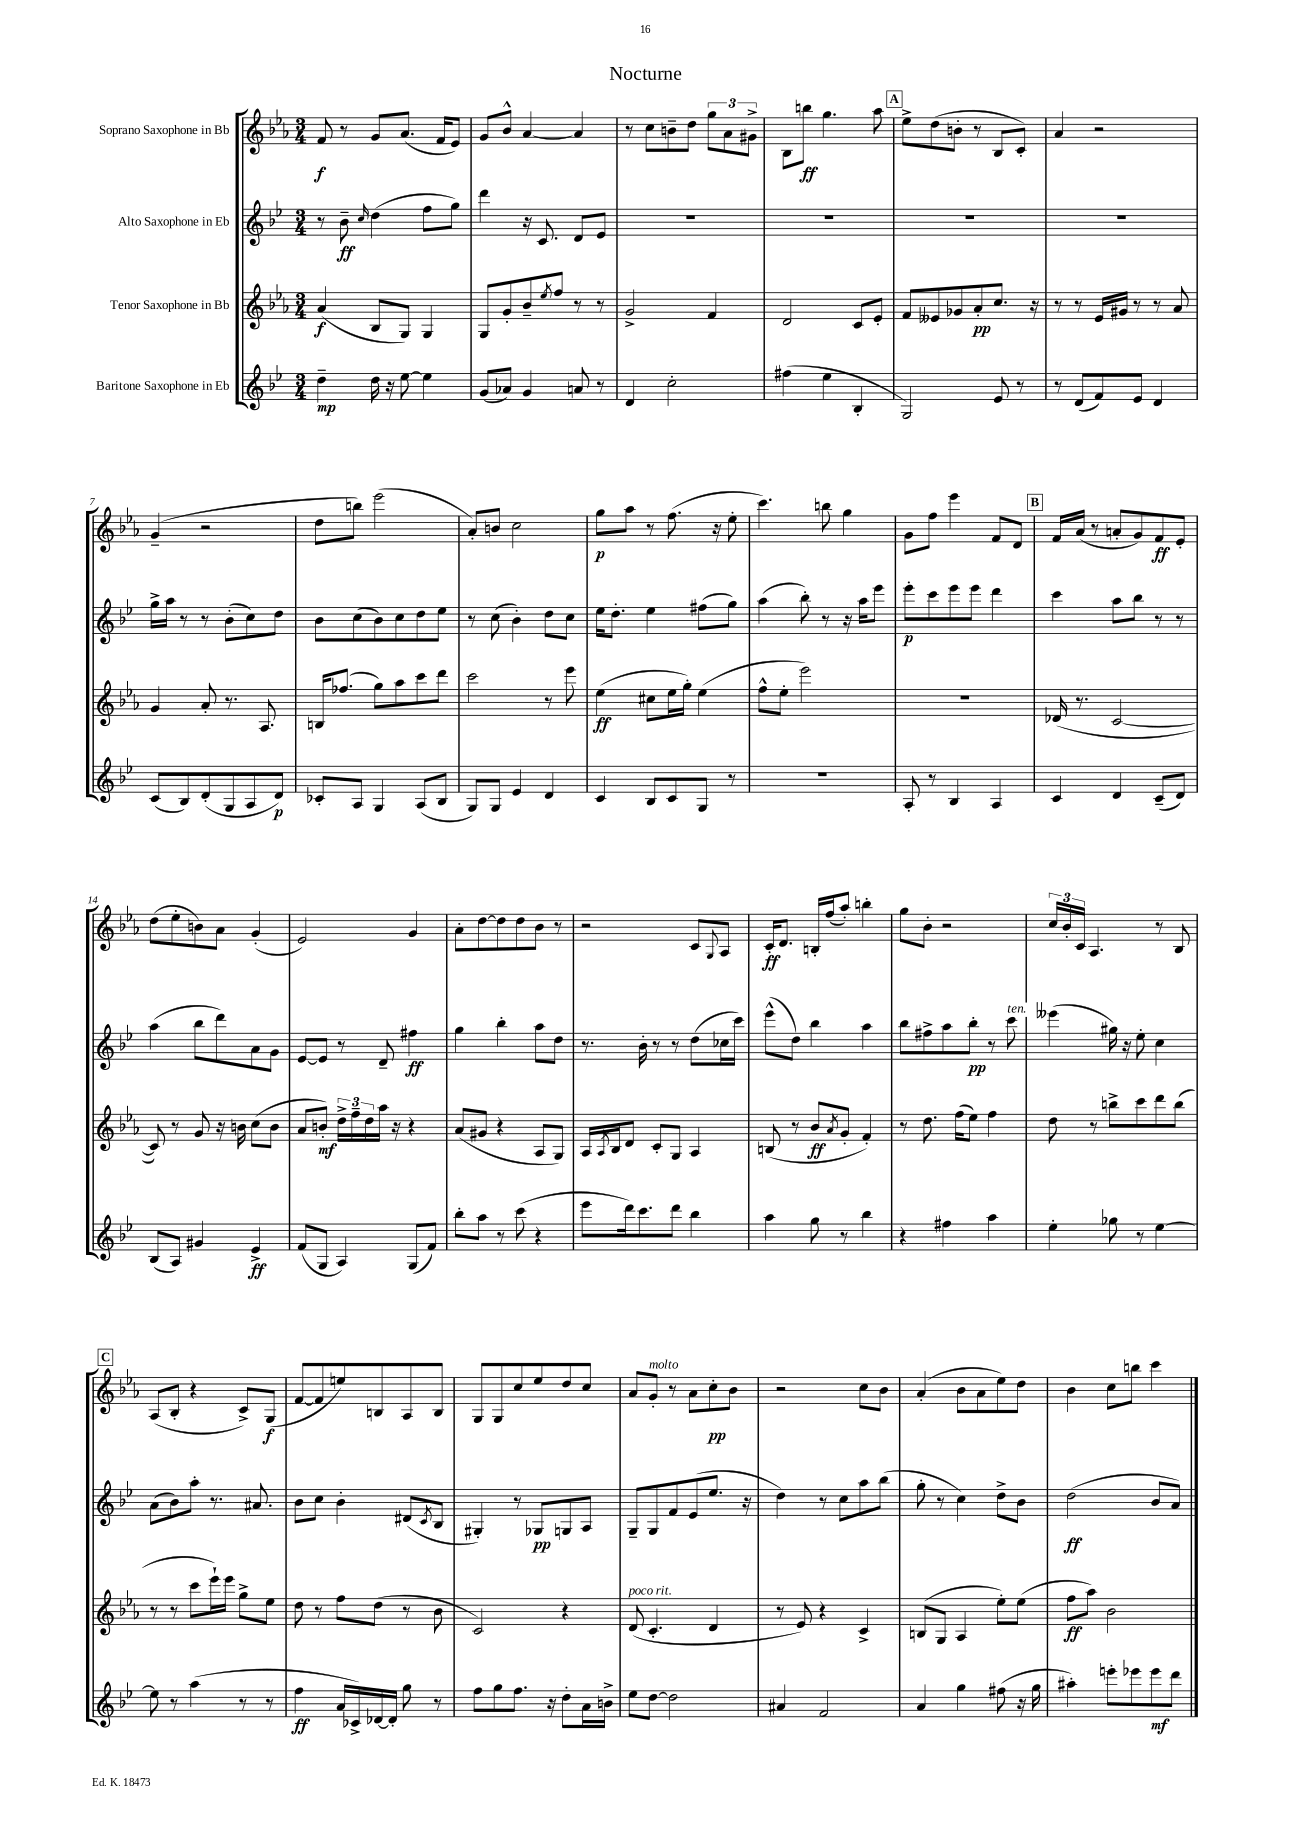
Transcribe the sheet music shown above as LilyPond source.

\header { title = "Nocturne" }
<<
\new StaffGroup <<
\new Staff = "s0" \with { instrumentName = "Soprano Saxophone in Bb" } {
    \clef treble \key ees \major \numericTimeSignature \time 3/4
    f'8\f r8 g'8 aes'8.( f'16 ees'8) |
    g'8 bes'8-^ aes'4~ aes'4 |
    r8 c''8 b'8-- d''8 \tuplet 3/2 { g''8 aes'8 gis'8-> } |
    bes8 b''8\ff g''4. aes''8 |
    \mark \markup { \box "A" } ees''8-> d''8( b'8-. r8 bes8 c'8-.) |
    aes'4 r2 |
    g'4--( r2 |
    d''8 b''8) ees'''2( |
    aes'8-.) b'8 c''2 |
    g''8\p aes''8 r8 f''8.( r16 ees''8-. |
    c'''4.) b''8 g''4 |
    g'8 f''8 ees'''4 f'8 d'8 |
    \mark \markup { \box "B" } f'16 aes'16( r8 a'8-. g'8) f'8\ff ees'8-. |
    d''8( ees''8-. b'8) aes'8 g'4-.( |
    ees'2) g'4 |
    aes'8-. d''8~ d''8 d''8 bes'8 r8 |
    r2 c'8 \appoggiatura { g8 } aes8 |
    c'16-.\ff d'8. b16-. f''16( aes''8-.) b''4-. |
    g''8 bes'8-. r2 |
    \tuplet 3/2 { c''16 bes'16-. c'16 } aes4. r8 bes8 |
    \mark \markup { \box "C" } aes8( bes8-. r4 c'8->) g8\f( |
    f'8~ f'8 e''8) b8 aes8 b8 |
    g8 g8 c''8 ees''8 d''8 c''8 |
    aes'8 g'8-.^\markup { \italic "molto" } r8 aes'8 c''8-.\pp bes'8 |
    r2 c''8 bes'8 |
    aes'4-.( bes'8 aes'8 ees''8) d''8 |
    bes'4 c''8 b''8 c'''4 \bar "|." |
}
\new Staff = "s1" \with { instrumentName = "Alto Saxophone in Eb" } {
    \clef treble \key bes \major \numericTimeSignature \time 3/4
    r8 bes'8--\ff \grace { c''16 } d''4( f''8 g''8) |
    d'''4 r16 c'8. d'8 ees'8 |
    R2. |
    R2. |
    \mark \markup { \box "A" } R2. |
    R2. |
    g''16-> a''16 r8 r8 bes'8-.( c''8) d''8 |
    bes'8 c''8( bes'8) c''8 d''8 ees''8 |
    r8 c''8( bes'4-.) d''8 c''8 |
    ees''16 d''8.-. ees''4 fis''8( g''8) |
    a''4( bes''8-.) r8 r16 a''16 ees'''8 |
    ees'''8-.\p c'''8 ees'''8 ees'''8 d'''4 |
    \mark \markup { \box "B" } c'''4 a''8 bes''8 r8 r8 |
    a''4( bes''8 d'''8) a'8 g'8 |
    ees'8~ ees'8 r8 d'8-- fis''4\ff |
    g''4 bes''4-. a''8 d''8 |
    r8. bes'16-. r8 r8 d''8( ces''16 c'''16) |
    ees'''8-^( d''8) bes''4 a''4 |
    bes''8 fis''8-> a''8 bes''8-.\pp r8 c'''8^\markup { \italic "ten." } |
    eeses'''4( gis''16) r16 ees''8-. c''4 |
    \mark \markup { \box "C" } a'8( bes'8) a''8-. r8. ais'8. |
    bes'8 c''8 bes'4-. dis'8( \acciaccatura { c'8 } bes8 |
    gis4-.) r8 ges8\pp g8 a8 |
    g8-- g8 f'8 ees'8( ees''8. r16 |
    d''4) r8 c''8 a''8 bes''8( |
    g''8-. r8 c''4) d''8-> bes'8 |
    d''2\ff( bes'8 a'8) \bar "|." |
}
\new Staff = "s2" \with { instrumentName = "Tenor Saxophone in Bb" } {
    \clef treble \key ees \major \numericTimeSignature \time 3/4
    aes'4\f( bes8 g8) g4 |
    g8 g'8-. bes'8-- \acciaccatura { ees''8 } f''8 r8 r8 |
    g'2-> f'4 |
    d'2 c'8 ees'8-. |
    \mark \markup { \box "A" } f'8 eeses'8 ges'8 aes'8-.\pp c''8. r16 |
    r8 r8 ees'16 gis'16 r8 r8 aes'8 |
    g'4 aes'8-. r8. aes8. |
    b16 fes''8.( g''8) aes''8 c'''8 d'''8 |
    c'''2 r8 ees'''8 |
    ees''4\ff( cis''8 ees''16 g''16-.) ees''4( |
    f''8-^ ees''8-. ees'''2) |
    R2. |
    \mark \markup { \box "B" } des'16( r8. c'2~ |
    c'8) r8 g'8 r16 b'16 c''8( b'8 |
    aes'8 b'8-.\mf) \tuplet 3/2 { d''16-> f''16-- d''16 } aes''16 r16 r4 |
    aes'8( gis'8 r4 aes8 g8) |
    aes16 \acciaccatura { aes8 } bes16 d'8 c'8-. g8 aes4 |
    b8( r8 bes'8\ff \acciaccatura { aes'8 } g'8-. f'4-.) |
    r8 d''8. f''16( ees''8) f''4 |
    d''8 r8 b''8-> c'''8 d'''8 b''8( |
    \mark \markup { \box "C" } r8 r8 c'''8 ees'''16-!) ees'''16 g''8-> ees''8 |
    d''8 r8 f''8 d''8( r8 bes'8 |
    c'2) r4 |
    d'8^\markup { \italic "poco rit." }( c'4.-. d'4 |
    r8 ees'8) r4 c'4-> |
    b8( g8 aes4 ees''8-.) ees''8( |
    f''8\ff aes''8) bes'2 \bar "|." |
}
\new Staff = "s3" \with { instrumentName = "Baritone Saxophone in Eb" } {
    \clef treble \key bes \major \numericTimeSignature \time 3/4
    d''4--\mp d''16 r16 ees''8~ ees''4 |
    g'8( aes'8) g'4 a'8 r8 |
    d'4 c''2-. |
    fis''4( ees''4 bes4-. |
    \mark \markup { \box "A" } g2) ees'8 r8 |
    r8 d'8( f'8) ees'8 d'4 |
    c'8( bes8) d'8-.( g8 a8 d'8\p) |
    ces'8-. a8 g4 a8( bes8 |
    g8) g8 ees'4 d'4 |
    c'4 bes8 c'8 g8 r8 |
    R2. |
    a8-. r8 bes4 a4 |
    \mark \markup { \box "B" } c'4 d'4 c'8--( d'8) |
    bes8( a8) gis'4 ees'4->\ff |
    f'8( g8 a4) g8( f'8) |
    bes''8-. a''8 r8 c'''8( r4 |
    ees'''8 d'''16) c'''8. d'''8 bes''4 |
    a''4 g''8 r8 bes''4 |
    r4 fis''4 a''4 |
    ees''4-. ges''8 r8 ees''4~ |
    \mark \markup { \box "C" } ees''8 r8 a''4( r8 r8 |
    f''4\ff a'16 ces'16->) des'16~ des'16-. g''8 r8 |
    f''8 g''8 f''8. r16 d''8-. a'16 b'16-> |
    ees''8 d''8~ d''2 |
    ais'4 f'2 |
    a'4 g''4 fis''8( r16 g''16 |
    ais''4-.) e'''8-. ees'''8 ees'''8\mf d'''8 \bar "|." |
}
>>
>>
